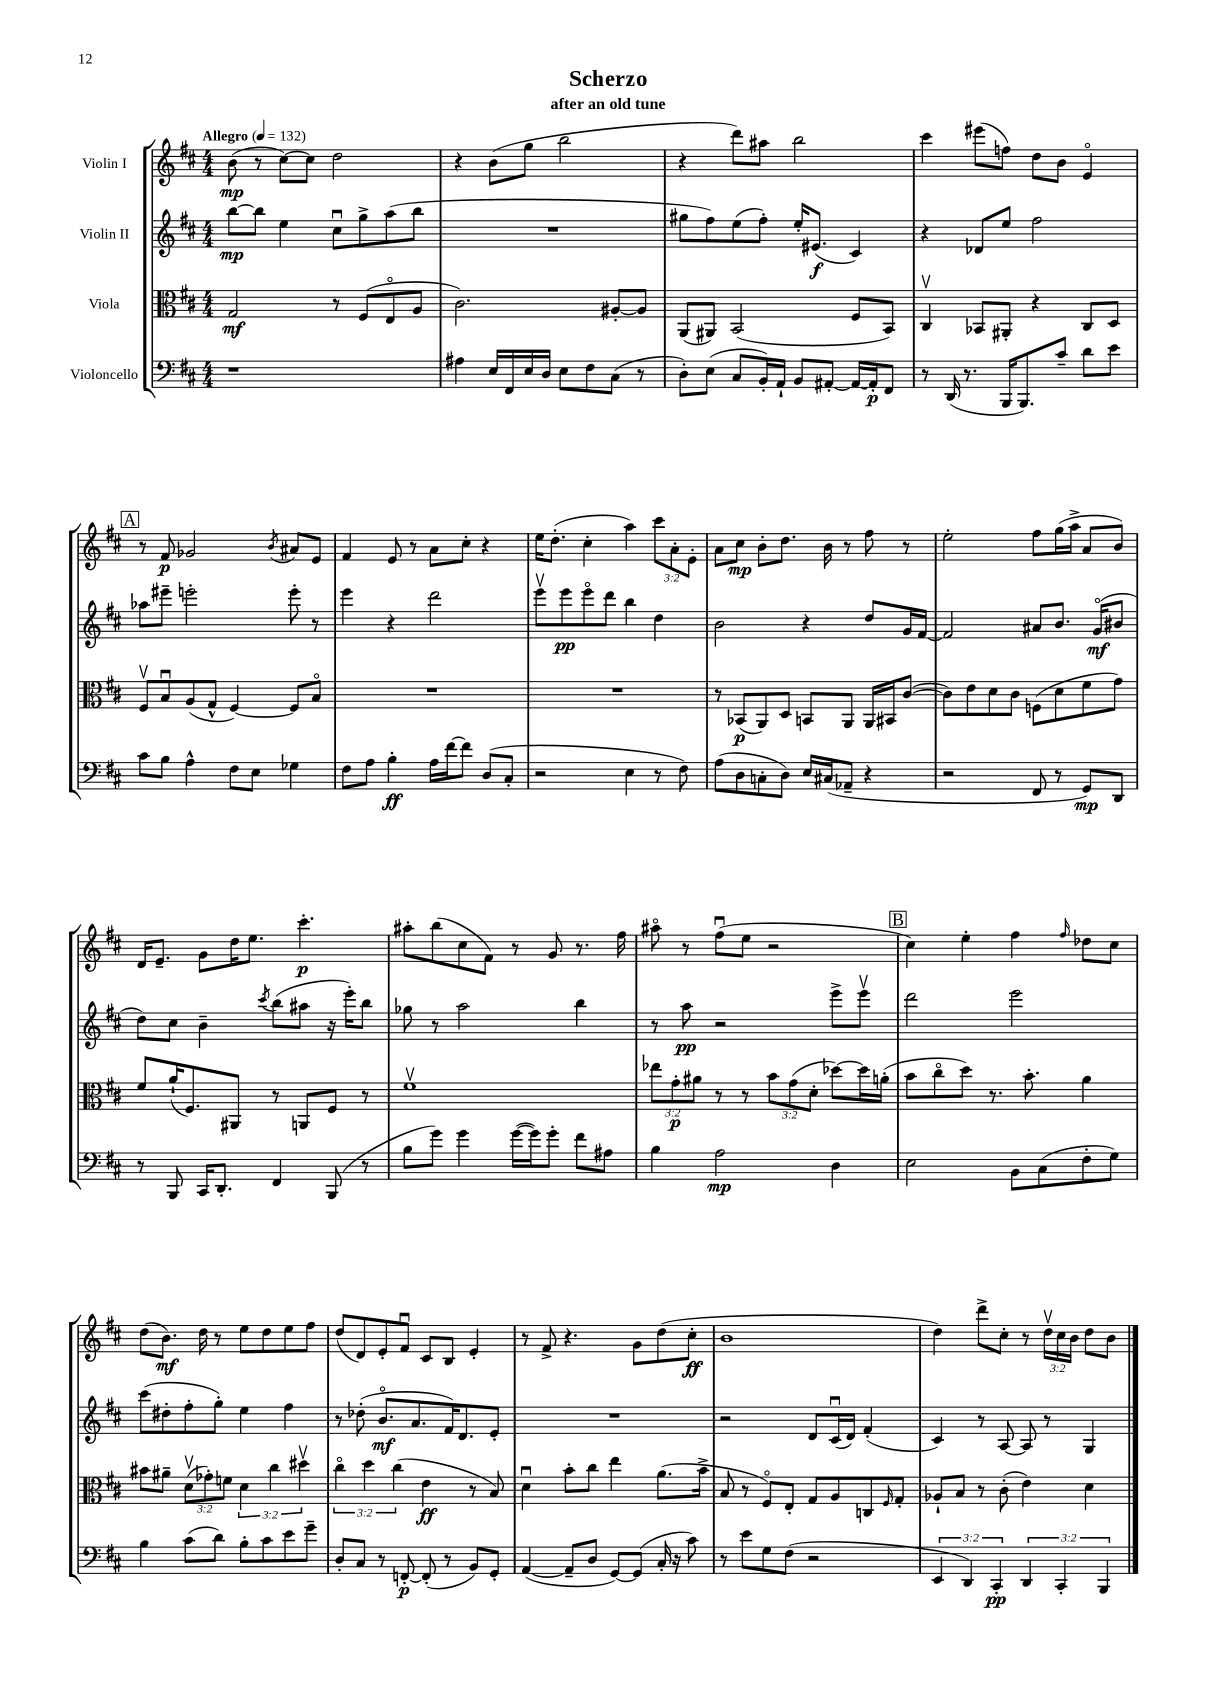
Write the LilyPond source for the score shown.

\header { title = "Scherzo" subtitle = "after an old tune" }
<<
\new StaffGroup <<
\new Staff = "s0" \with { instrumentName = "Violin I" } {
    \clef treble \key d \major \numericTimeSignature \time 4/4 \override Staff.TupletNumber.text = #tuplet-number::calc-fraction-text \tempo "Allegro" 4 = 132
    b'8\mp( r8 cis''8~) cis''8 d''2 |
    r4 b'8( g''8 b''2 |
    r4 d'''8) ais''8 b''2 |
    cis'''4 eis'''8( f''8) d''8 b'8 e'4\flageolet |
    \mark \markup { \box "A" } r8 fis'8\p ges'2 \acciaccatura { b'8 } ais'8 e'8 |
    fis'4 e'8 r8 a'8 cis''8-. r4 |
    e''16 d''8.-.( cis''4-. a''4) \tuplet 3/2 { cis'''8 a'8-. e'8-. } |
    a'8 cis''8\mp b'8-. d''8. b'16 r8 fis''8 r8 |
    e''2-. fis''8 g''16( a''16-> a'8 b'8) |
    d'16 e'8.-- g'8 d''16 e''8. cis'''4.-.\p |
    ais''8-. b''8( cis''8 fis'8) r8 g'8 r8. fis''16 |
    ais''8\flageolet r8 fis''8\downbow( e''8 r2 |
    \mark \markup { \box "B" } cis''4) e''4-. fis''4 \grace { fis''16 } des''8 cis''8 |
    d''8( b'8.\mf) d''16 r8 e''8 d''8 e''8 fis''8 |
    d''8( d'8) e'8-. fis'8\downbow cis'8 b8 e'4-. |
    r8 fis'8-> r4. g'8 d''8( cis''8-.\ff |
    b'1 |
    d''4) d'''8-> cis''8-. r8 \tuplet 3/2 { d''16\upbow cis''16 b'16 } d''8 b'8 \bar "|." |
}
\new Staff = "s1" \with { instrumentName = "Violin II" } {
    \clef treble \key d \major \numericTimeSignature \time 4/4
    b''8~\mp b''8 e''4 cis''8\downbow g''8-> a''8( b''8 |
    R1 |
    gis''8 fis''8) e''8( fis''8-.) e''16-. eis'8.\f( cis'4) |
    r4 des'8 e''8 fis''2 |
    \mark \markup { \box "A" } aes''8 eis'''8-- e'''2-. e'''8-. r8 |
    e'''4 r4 d'''2 |
    e'''8\upbow e'''8\pp e'''8\flageolet d'''8 b''4 d''4 |
    b'2 r4 d''8 g'16 fis'16~ |
    fis'2 ais'8 b'8. g'16\flageolet\mf( bis'8 |
    d''8) cis''8 b'4-- \acciaccatura { cis'''8 } b''8( ais''8 r16 e'''16-.) b''8 |
    ges''8 r8 a''2 b''4 |
    r8 a''8\pp r2 e'''8-> e'''8\upbow |
    \mark \markup { \box "B" } d'''2 e'''2 |
    cis'''8( dis''8-. fis''8-. g''8-.) e''4 fis''4 |
    r8 des''8-.( b'8.\flageolet\mf a'8. fis'16) d'8. e'8-. |
    R1 |
    r2 d'8 cis'16\downbow( d'16) fis'4-.( |
    cis'4) r8 a8~ a8 r8 g4 \bar "|." |
}
\new Staff = "s2" \with { instrumentName = "Viola" } {
    \clef alto \key d \major \numericTimeSignature \time 4/4 \override Staff.TupletNumber.text = #tuplet-number::calc-fraction-text
    g2\mf r8 fis8( e8\flageolet a8 |
    cis'2.) ais8~-. ais8 |
    a,8( ais,8) b,2( fis8 b,8) |
    cis4\upbow bes,8 ais,8-. r4 cis8 d8 |
    \mark \markup { \box "A" } fis8\upbow b8\downbow a8( g8-^ fis4~) fis8 b8\flageolet |
    R1 |
    R1 |
    r8 bes,8\p( a,8) d8 b,8 a,8 a,16 bis,16 cis'8~( |
    cis'8) e'8 d'8 cis'8 f8( d'8 fis'8 g'8) |
    fis'8 a'16-!( fis8.) ais,8 r8 a,8 fis8 r8 |
    fis'1\upbow |
    \tuplet 3/2 { ees''8 g'8-.\p ais'8 } r8 r8 \tuplet 3/2 { b'8 g'8( d'8-. } des''8~) des''16 a'16-.( |
    \mark \markup { \box "B" } b'8 cis''8\flageolet d''8) r8. b'8.-. a'4 |
    bis'8 ais'8-- \tuplet 3/2 { d'8\upbow( ges'8-.) f'8 } \tuplet 3/2 { d'4 cis''4 dis''4\upbow } |
    \tuplet 3/2 { cis''4\flageolet d''4 cis''4( } e'4\ff r8 b8) |
    d'4\downbow b'8-. cis''8 e''4 a'8.( b'16-> |
    b8 r8 fis8\flageolet) e8-. g8 a8 c8 \grace { fis16 } g8-. |
    aes8-! b8 r8 cis'8-.( e'4) d'4 \bar "|." |
}
\new Staff = "s3" \with { instrumentName = "Violoncello" } {
    \clef bass \key d \major \numericTimeSignature \time 4/4 \override Staff.TupletNumber.text = #tuplet-number::calc-fraction-text
    r1 |
    ais4 e16 fis,16 e16 d16 e8 fis8 cis8( r8 |
    d8-.) e8( cis8 b,16-.) a,16-! b,8 ais,8~-. ais,16~ ais,16-.\p fis,8 |
    r8 d,16( r8. b,,16 b,,8.) cis'8-- d'8 e'8 |
    \mark \markup { \box "A" } cis'8 b8 a4-^ fis8 e8 ges4 |
    fis8 a8 b4-.\ff a16 fis'16~ fis'8 d8( cis8-. |
    r2 e4 r8 fis8) |
    a8( d8 c8-. d8) e16 cis16( aes,8-- r4 |
    r2 fis,8 r8 g,8\mp) d,8 |
    r8 b,,8 cis,16 d,8.-. fis,4 b,,8( r8 |
    b8 g'8) g'4 g'16~( g'16) g'8-. fis'8 ais8 |
    b4 a2\mp d4 |
    \mark \markup { \box "B" } e2 b,8 cis8( fis8-. g8) |
    b4 cis'8( d'8) b8-. cis'8 e'8 g'8-- |
    d8-. cis8 r8 f,8~-.\p f,8-.( r8 b,8) g,8-. |
    a,4~( a,8-- d8 g,8~) g,8( cis16-. r16 cis'8) |
    r8 e'8 g8 fis8( r2 |
    \tuplet 3/2 { e,4 d,4) cis,4-.\pp } \tuplet 3/2 { d,4 cis,4-. b,,4 } \bar "|." |
}
>>
>>
\layout { \context { \Score \remove "Bar_number_engraver" } }
